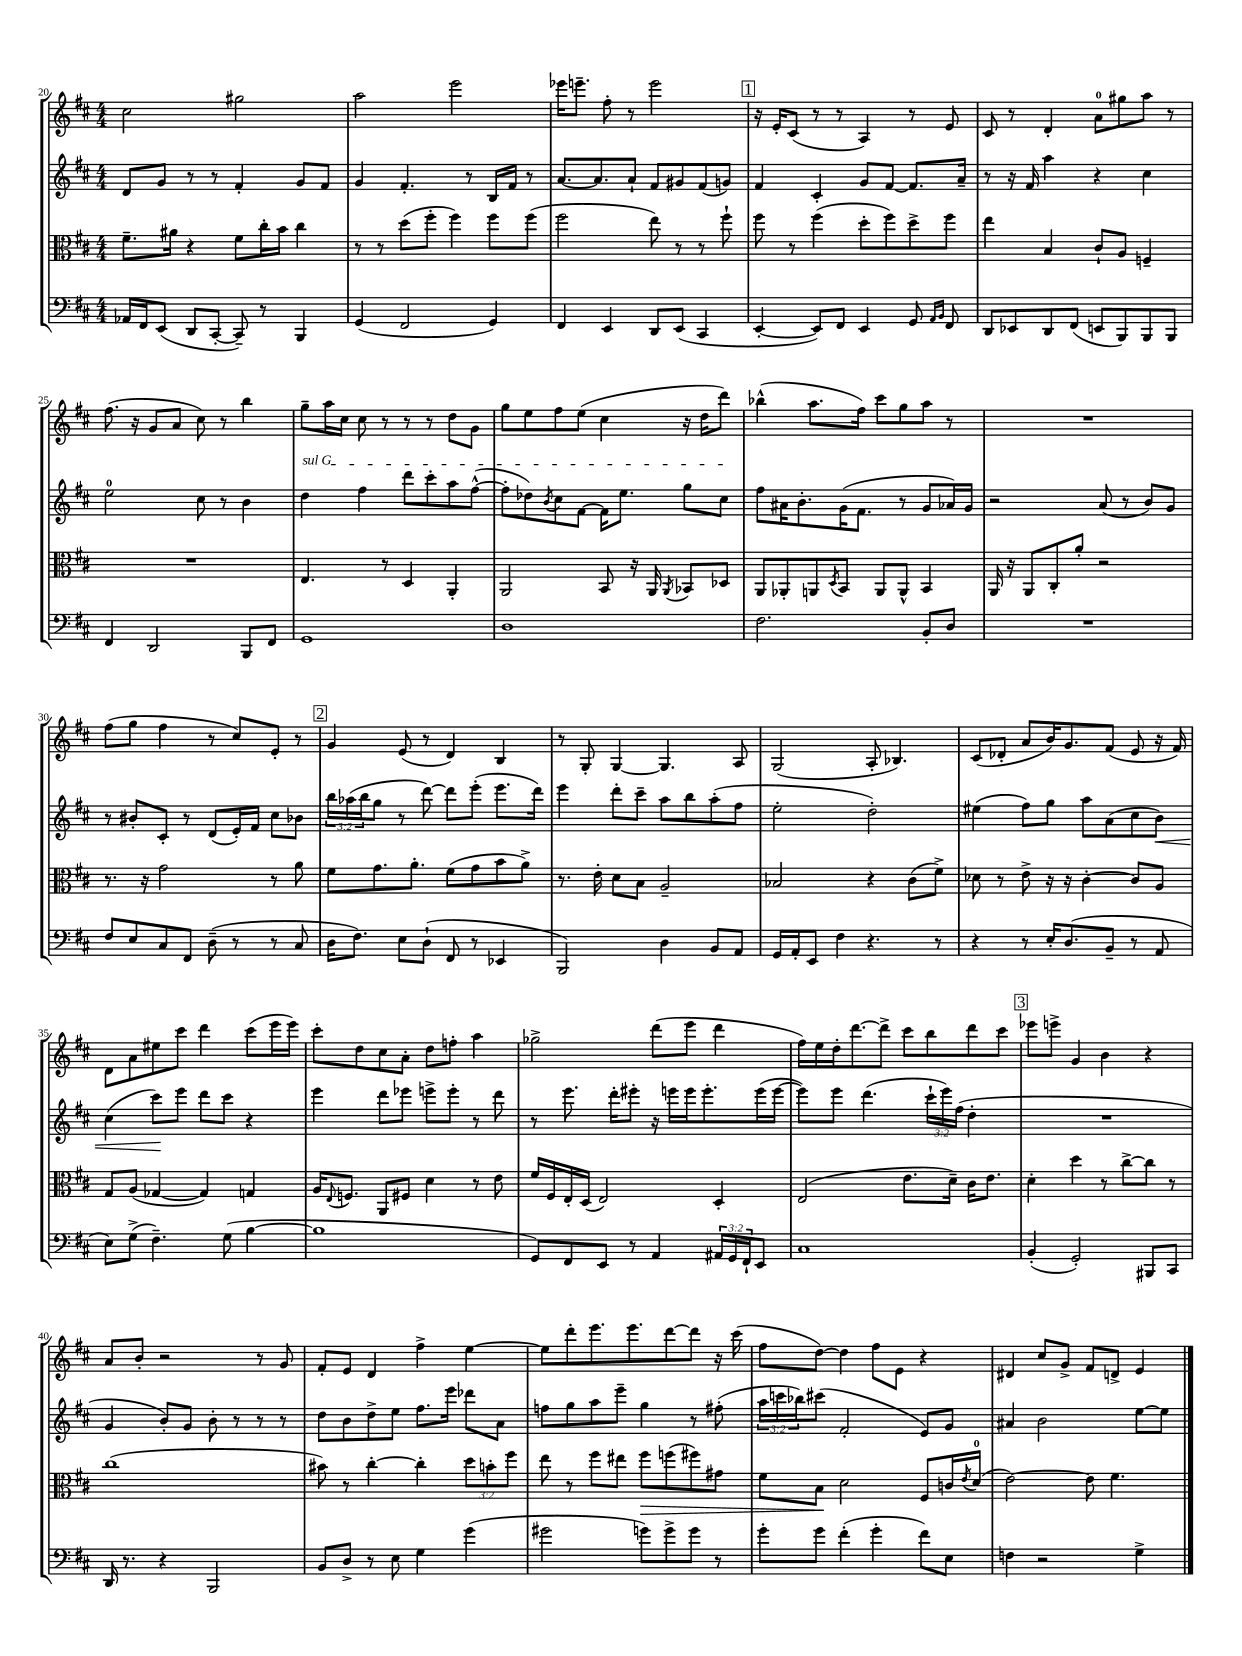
<<
\new StaffGroup <<
\new Staff = "s0" {
    \clef treble \key d \major \numericTimeSignature \time 4/4
    cis''2 gis''2 |
    a''2 e'''2 |
    ees'''16 e'''8.-- fis''8-. r8 e'''2 |
    \mark \markup { \box "1" } r16 e'16-. cis'8( r8 r8 a4) r8 e'8 |
    cis'8 r8 d'4-. a'8-0 gis''8 a''8 r8 |
    fis''8.( r16 g'8 a'8 cis''8) r8 b''4 |
    g''8-- a''16 cis''16 cis''8 r8 r8 r8 d''8 g'8 |
    g''8 e''8 fis''8 e''8( cis''4 r16 d''16 d'''8) |
    bes''4-^( a''8. fis''16) cis'''8 g''8 a''8 r8 |
    R1 |
    fis''8( g''8 fis''4 r8 cis''8) e'8-. r8 |
    \mark \markup { \box "2" } g'4 e'8( r8 d'4) b4 |
    r8 g8-. g4~ g4. a8 |
    g2( a8-. bes4.) |
    cis'8( des'8-. a'8 b'16) g'8. fis'8( e'8 r16 fis'16) |
    d'8 a'8 eis''8 cis'''8 d'''4 cis'''8( e'''16 e'''16) |
    cis'''8-. d''8 cis''8 a'8-. d''8 f''8-. a''4 |
    ges''2-> d'''8( e'''8 d'''4 |
    fis''16) e''16 d''16-. d'''8.~ d'''8-> cis'''8 b''8 d'''8 cis'''8 |
    \mark \markup { \box "3" } ees'''8 e'''8-> g'4 b'4 r4 |
    a'8 b'8-. r2 r8 g'8 |
    fis'8-. e'8 d'4 fis''4-> e''4~ |
    e''8 d'''8-. e'''8. e'''8. d'''8~ d'''8 r16 cis'''16( |
    fis''8 d''8~) d''4 fis''8 e'8 r4 |
    dis'4 cis''8 g'8-> fis'8 d'8-> e'4 \bar "|." |
}
\new Staff = "s1" {
    \clef treble \key d \major \numericTimeSignature \time 4/4 \override Staff.TupletNumber.text = #tuplet-number::calc-fraction-text
    d'8 g'8 r8 r8 fis'4-. g'8 fis'8 |
    g'4 fis'4.-. r8 b16 fis'16 r8 |
    a'8.~ a'8. a'8-! fis'8 gis'8 fis'8( g'8) |
    \mark \markup { \box "1" } fis'4 cis'4-. g'8 fis'8~ fis'8. a'16-- |
    r8 r16 fis'16 a''4 r4 cis''4 |
    e''2-0 cis''8 r8 b'4 |
    \once \override TextSpanner.bound-details.left.text = \markup { \italic "sul G" } d''4\startTextSpan fis''4 d'''8 cis'''8-. a''8 fis''8~-^( |
    fis''8-. des''8) \acciaccatura { b'8 } cis''8 fis'8~ fis'16 e''8. g''8 cis''8\stopTextSpan |
    fis''8 ais'16 b'8.-. g'16( fis'8. r8 g'8 aes'16) g'16 |
    r2 a'8( r8 b'8) g'8 |
    r8 bis'8-. cis'8-. r8 d'8( e'16-.) fis'16 cis''8 bes'8 |
    \mark \markup { \box "2" } \tuplet 3/2 { b''16 aes''16( b''16 } g''8 r8 d'''8~) d'''8 e'''8-.( e'''8. d'''16) |
    e'''4 d'''8-. cis'''8-- a''8 b''8 a''8-.( fis''8 |
    e''2-. d''2-.) |
    eis''4( fis''8) g''8 a''8 a'8( cis''8 b'8\<) |
    cis''4( cis'''8\!) e'''8 d'''8 cis'''8 r4 |
    e'''4 d'''8 ees'''8 e'''8-> e'''8-. r8 d'''8 |
    r8 e'''8. d'''16-. eis'''8-. r16 e'''16 e'''16 e'''8.-. e'''16( e'''16~ |
    e'''8) e'''8 d'''4.( \tuplet 3/2 { cis'''16-! e'''16) fis''16( } d''4-. |
    \mark \markup { \box "3" } R1 |
    g'4 b'8-.) g'8 b'8-. r8 r8 r8 |
    d''8 b'8 d''8-> e''8 fis''8. e'''16 des'''8 a'8 |
    f''8 g''8 a''8 e'''8-- g''4 r8 fis''8-.( |
    \tuplet 3/2 { a''16 c'''16 bes''16) } cis'''8( fis'2-. e'8) g'8 |
    ais'4 b'2 e''8~ e''8 \bar "|." |
}
\new Staff = "s2" {
    \clef alto \key d \major \numericTimeSignature \time 4/4 \override Staff.TupletNumber.text = #tuplet-number::calc-fraction-text
    fis'8.-- ais'16 r4 fis'8 cis''16-. b'16 cis''4 |
    r8 r8 d''8( fis''8-. fis''4) fis''8 fis''8( |
    fis''2 e''8) r8 r8 fis''8-! |
    \mark \markup { \box "1" } fis''8 r8 fis''4( d''8-. fis''8) d''8-> fis''8 |
    e''4 b4 cis'8-! a8 f4-- |
    R1 |
    e4. r8 d4 a,4-. |
    a,2 b,8 r16 a,16 \acciaccatura { a,8 } bes,8 des8 |
    a,8 aes,8-. a,8 \acciaccatura { d8 } b,8 a,8 a,8-^ b,4 |
    a,16 r16 a,8 cis8-. a'8-. r2 |
    r8. r16 g'2 r8 a'8 |
    \mark \markup { \box "2" } fis'8 g'8. a'8.-. fis'8( g'8 b'8 a'8->) |
    r8. e'16-. d'8 b8 a2-- |
    bes2 r4 cis'8( fis'8->) |
    des'8 r8 e'8-> r16 r16 cis'4~-. cis'8 a8 |
    g8 a8( ges4~ ges4) g4 |
    a16 \appoggiatura { e8 } f8. a,8 fis8 d'4 r8 e'8 |
    fis'16 fis16 e16-. d16( e2) d4-. |
    e2( e'8. d'16--) cis'16 e'8. |
    \mark \markup { \box "3" } d'4-. d''4 r8 cis''8~-> cis''8 r8 |
    cis''1( |
    bis'8) r8 cis''4~-. cis''4-. \tuplet 3/2 { d''8 b'8-. fis''8 } |
    e''8 r8 fis''8 eis''8 fis''8\> f''8( fis''8) gis'8 |
    fis'8 b8\! d'2 fis8 c'16 \acciaccatura { e'8 } d'16-0( |
    e'2~) e'8 fis'4. \bar "|." |
}
\new Staff = "s3" {
    \clef bass \key d \major \numericTimeSignature \time 4/4 \override Staff.TupletNumber.text = #tuplet-number::calc-fraction-text
    aes,16 fis,16 e,8( d,8 cis,8~-. cis,8--) r8 b,,4 |
    g,4( fis,2 g,4) |
    fis,4 e,4 d,8 e,8( cis,4 |
    \mark \markup { \box "1" } e,4~-. e,8) fis,8 e,4 g,8 \grace { a,16 b,16 } fis,8 |
    d,8 ees,8 d,8 fis,8( e,8 b,,8) b,,8 b,,8 |
    fis,4 d,2 b,,8 fis,8 |
    g,1 |
    d1 |
    fis2. b,8-. d8 |
    R1 |
    fis8 e8 cis8 fis,8 d8--( r8 r8 cis8 |
    \mark \markup { \box "2" } d16 fis8.) e8 d8-!( fis,8 r8 ees,4 |
    b,,2) d4 b,8 a,8 |
    g,16 a,16-. e,8 fis4 r4. r8 |
    r4 r8 e16-. d8.( b,8-- r8 a,8 |
    e8) g8->( fis4.--) g8( b4~ |
    b1 |
    g,8) fis,8 e,8 r8 a,4 \tuplet 3/2 { ais,16 g,16 fis,16-! } e,8 |
    cis1 |
    \mark \markup { \box "3" } b,4-.( g,2-.) bis,,8 cis,8 |
    d,16 r8. r4 b,,2 |
    b,8 d8-> r8 e8 g4 g'4( |
    gis'2 g'8) g'8-> g'8 r8 |
    g'8-. g'8 fis'4-.( g'4-. fis'8) e8 |
    f4 r2 g4-> \bar "|." |
}
>>
>>
\layout { \context { \Score currentBarNumber = #20 } }
